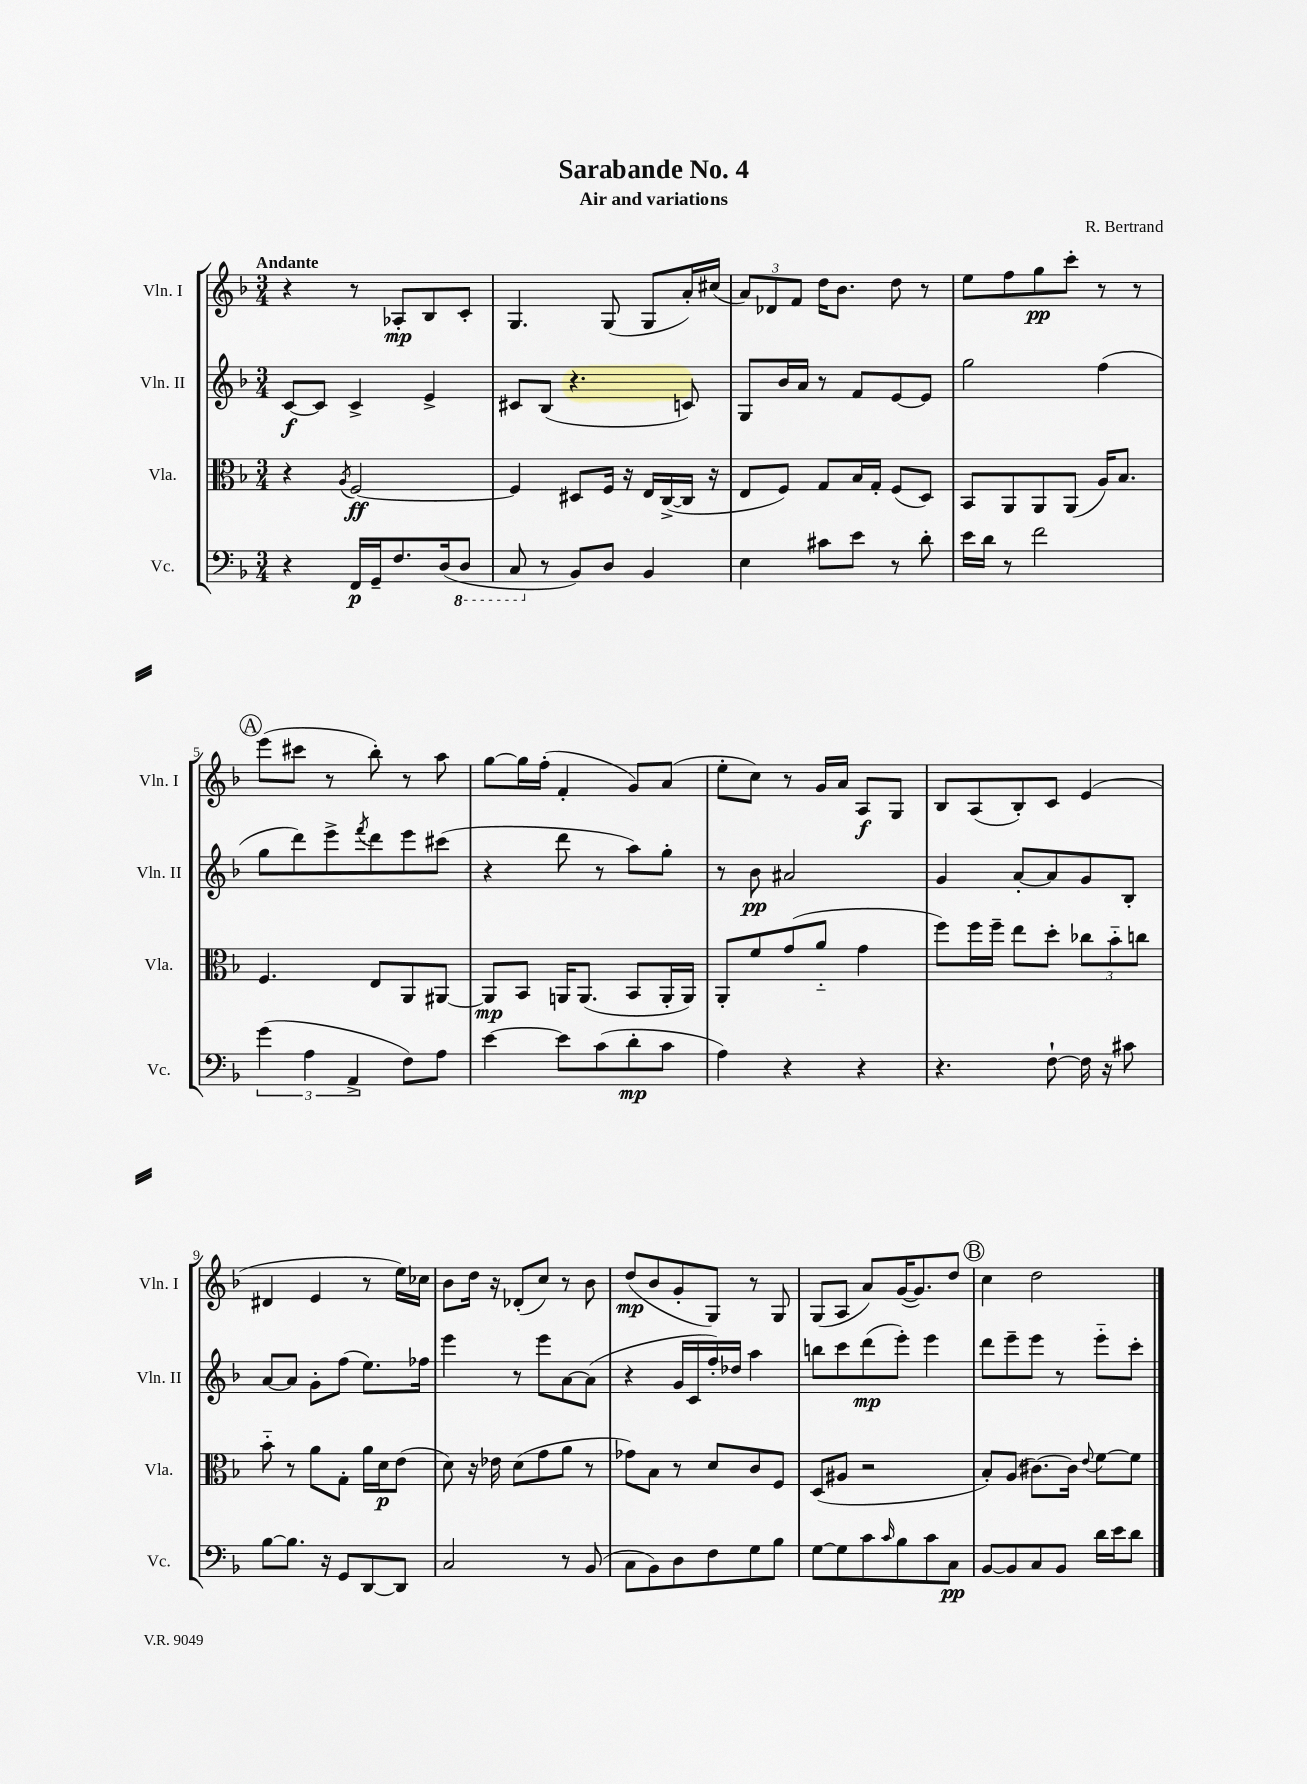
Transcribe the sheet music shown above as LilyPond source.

\header { title = "Sarabande No. 4" composer = "R. Bertrand" subtitle = "Air and variations" }
<<
\new StaffGroup <<
\new Staff = "s0" \with { instrumentName = "Vln. I" shortInstrumentName = "Vln. I" } {
    \clef treble \key f \major \numericTimeSignature \time 3/4 \tempo "Andante"
    r4 r8 aes8-.\mp bes8 c'8-. |
    g4. g8( g8 a'16-.) cis''16( |
    \tuplet 3/2 { a'8) des'8 f'8 } d''16 bes'8. d''8 r8 |
    e''8 f''8 g''8\pp c'''8-. r8 r8 |
    \mark \markup { \circle "A" } e'''8( cis'''8 r8 bes''8-.) r8 a''8 |
    g''8~ g''16 f''16-.( f'4-. g'8) a'8( |
    e''8-. c''8) r8 g'16 a'16 a8\f g8 |
    bes8 a8( bes8-.) c'8 e'4( |
    dis'4 e'4 r8 e''16) ces''16 |
    bes'8 d''16 r16 des'8-.( c''8) r8 bes'8 |
    d''8\mp( bes'8 g'8-. g8) r8 g8 |
    g8( a8 a'8) g'16~( g'8.) d''8 |
    \mark \markup { \circle "B" } c''4 d''2 \bar "|." |
}
\new Staff = "s1" \with { instrumentName = "Vln. II" shortInstrumentName = "Vln. II" } {
    \clef treble \key f \major \numericTimeSignature \time 3/4
    c'8~\f c'8 c'4-> e'4-> |
    cis'8 bes8( r4. c'8) |
    g8 bes'16 a'16 r8 f'8 e'8~ e'8 |
    g''2 f''4( |
    \mark \markup { \circle "A" } g''8 d'''8) e'''8-> \acciaccatura { f'''8 } d'''8 e'''8 cis'''8( |
    r4 d'''8 r8 a''8) g''8-. |
    r8 bes'8\pp ais'2 |
    g'4 a'8~-. a'8 g'8 bes8-. |
    a'8~ a'8 g'8-. f''8( e''8.) fes''16 |
    e'''4 r8 e'''8 a'8~ a'8( |
    r4 g'16 c'16 f''16-.) des''16 a''4 |
    b''8 c'''8 d'''8\mp( e'''8-.) e'''4 |
    \mark \markup { \circle "B" } d'''8 e'''8-- e'''8 r8 e'''8-_ c'''8-. \bar "|." |
}
\new Staff = "s2" \with { instrumentName = "Vla." shortInstrumentName = "Vla." } {
    \clef alto \key f \major \numericTimeSignature \time 3/4
    r4 \acciaccatura { a8 } f2~\ff |
    f4 dis8 f16 r16 e16 c16~->( c16 r16 |
    e8 f8) g8 bes16 g16-. f8( d8) |
    bes,8 a,8 a,8 a,8( a16) bes8. |
    \mark \markup { \circle "A" } f4. e8 a,8 ais,8~ |
    ais,8\mp bes,8 a,16 a,8.( bes,8 a,16-. a,16) |
    a,8-. f'8 g'8( a'8-_ g'4 |
    f''8) f''16 f''16-- e''8 d''8-. \tuplet 3/2 { ces''8 bes'8-_ c''8 } |
    bes'8-_ r8 a'8 g8-. a'16 d'16\p e'8( |
    d'8) r16 ees'16 d'8( g'8 a'8 r8 |
    ges'8) bes8 r8 d'8 c'8 f8 |
    d8( ais8 r2 |
    \mark \markup { \circle "B" } bes8-.) a8( cis'8.~) cis'16 \appoggiatura { e'8 } f'8~ f'8 \bar "|." |
}
\new Staff = "s3" \with { instrumentName = "Vc." shortInstrumentName = "Vc." } {
    \clef bass \key f \major \numericTimeSignature \time 3/4
    r4 f,16\p g,16-- f8. d16( \ottava #-1 d,8 |
    c,8 \ottava #0 r8 bes,8) d8 bes,4 |
    e4 cis'8 e'8 r8 d'8-. |
    e'16 d'16 r8 f'2 |
    \mark \markup { \circle "A" } \tuplet 3/2 { g'4( a4 a,4-> } f8) a8 |
    e'4~ e'8 c'8( d'8-.\mp c'8 |
    a4) r4 r4 |
    r4. f8~-! f16 r16 cis'8 |
    bes8~ bes8. r16 g,8 d,8~ d,8 |
    c2 r8 bes,8( |
    c8 bes,8) d8 f8 g8 bes8 |
    g8~ g8 c'8 \grace { c'16 } bes8 c'8 c8\pp |
    \mark \markup { \circle "B" } bes,8~ bes,8 c8 bes,8 d'16 e'16 d'8 \bar "|." |
}
>>
>>
